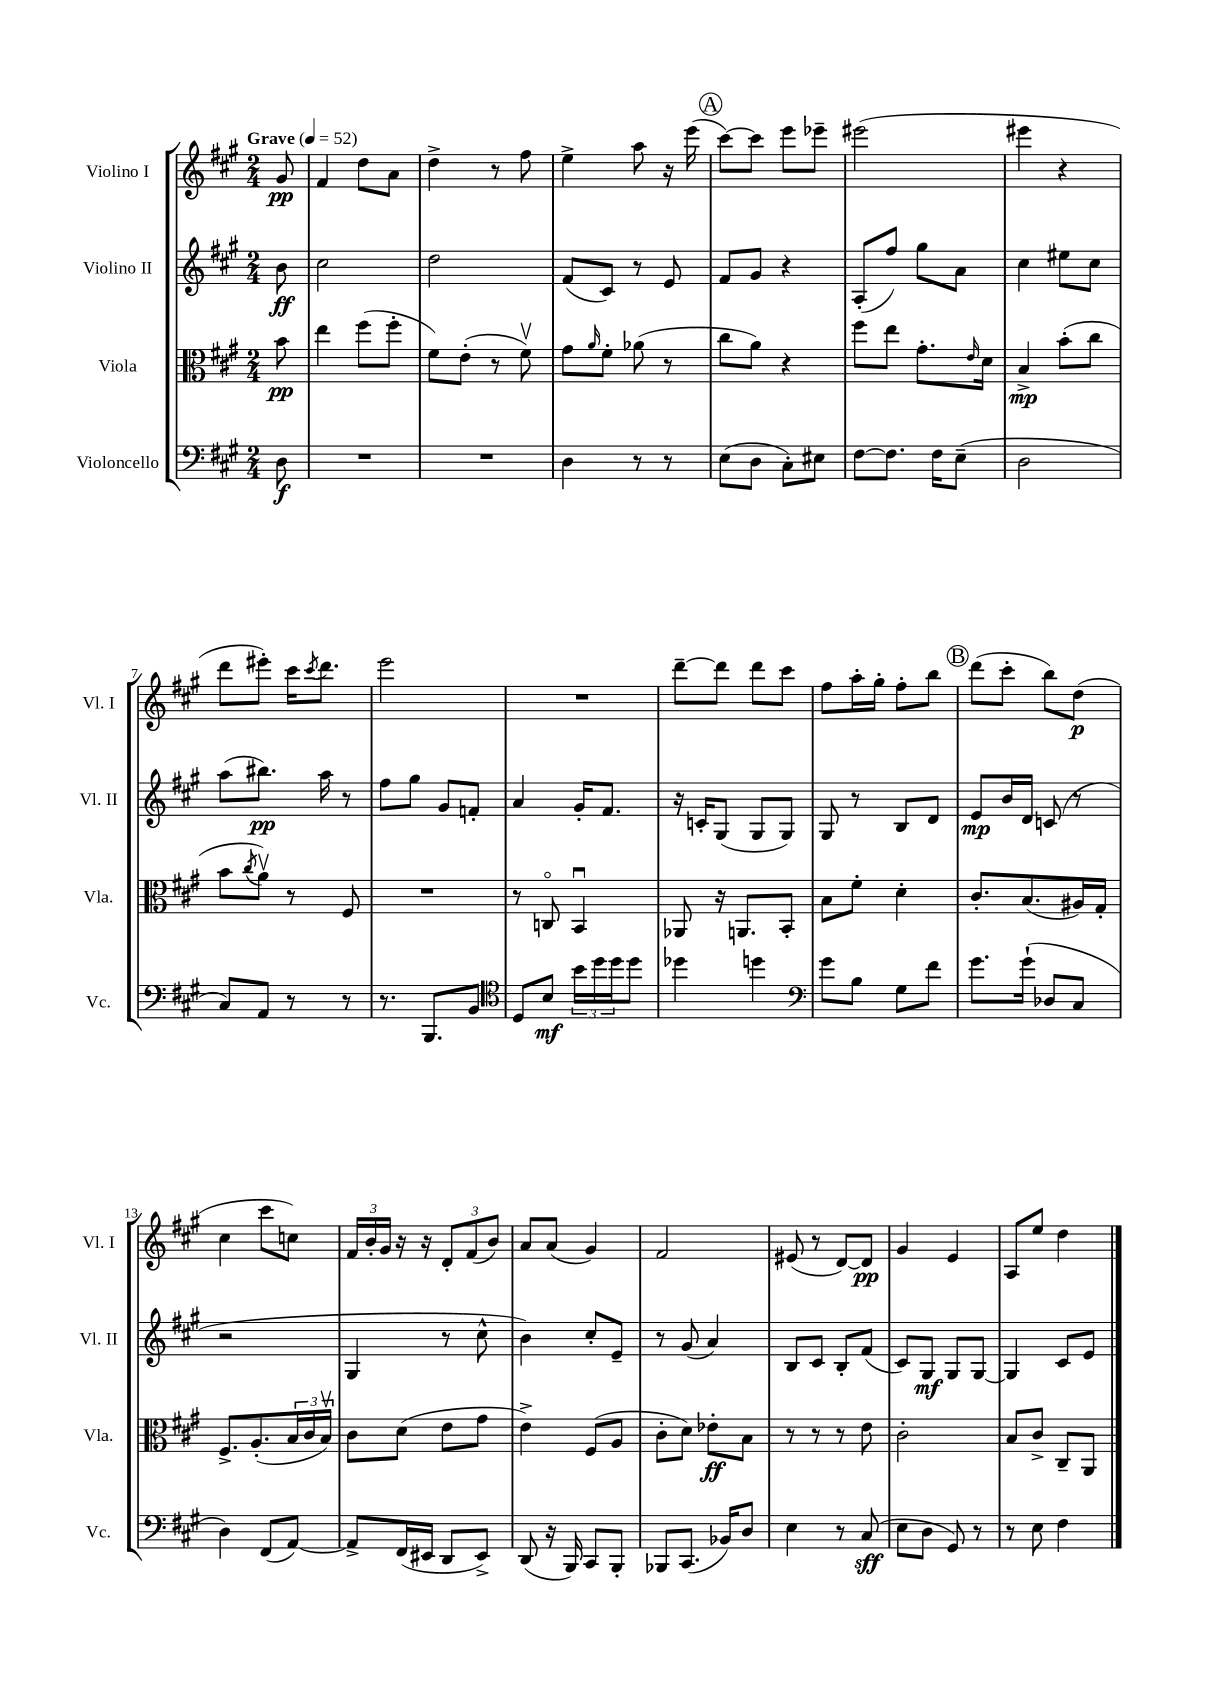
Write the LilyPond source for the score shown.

<<
\new StaffGroup <<
\new Staff = "s0" \with { instrumentName = "Violino I" shortInstrumentName = "Vl. I" } {
    \clef treble \key a \major \numericTimeSignature \time 2/4 \partial 8 \tempo "Grave" 4 = 52
    gis'8\pp |
    fis'4 d''8 a'8 |
    d''4-> r8 fis''8 |
    e''4-> a''8 r16 e'''16( |
    \mark \markup { \circle "A" } cis'''8~) cis'''8 e'''8 ees'''8-- |
    eis'''2( |
    eis'''4 r4 |
    d'''8 eis'''8-.) cis'''16 \acciaccatura { cis'''8 } d'''8. |
    e'''2 |
    R2 |
    d'''8~-- d'''8 d'''8 cis'''8 |
    fis''8 a''16-. gis''16-. fis''8-. b''8 |
    \mark \markup { \circle "B" } d'''8( cis'''8-. b''8) d''8\p( |
    cis''4 cis'''8 c''8) |
    \tuplet 3/2 { fis'16 b'16-. gis'16 } r16 r16 \tuplet 3/2 { d'8-. fis'8( b'8) } |
    a'8 a'8( gis'4) |
    fis'2 |
    eis'8( r8 d'8~) d'8\pp |
    gis'4 e'4 |
    a8 e''8 d''4 \bar "|." |
}
\new Staff = "s1" \with { instrumentName = "Violino II" shortInstrumentName = "Vl. II" } {
    \clef treble \key a \major \numericTimeSignature \time 2/4 \partial 8
    b'8\ff |
    cis''2 |
    d''2 |
    fis'8( cis'8) r8 e'8 |
    \mark \markup { \circle "A" } fis'8 gis'8 r4 |
    a8-.( fis''8) gis''8 a'8 |
    cis''4 eis''8 cis''8 |
    a''8( bis''8.\pp) a''16 r8 |
    fis''8 gis''8 gis'8 f'8-. |
    a'4 gis'16-. fis'8. |
    r16 c'16-. gis8( gis8 gis8) |
    gis8 r8 b8 d'8 |
    \mark \markup { \circle "B" } e'8\mp b'16 d'16 c'8( r8 |
    r2 |
    gis4 r8 cis''8-^ |
    b'4) cis''8-. e'8-- |
    r8 gis'8( a'4) |
    b8 cis'8 b8-. fis'8( |
    cis'8) gis8\mf gis8 gis8~ |
    gis4 cis'8 e'8 \bar "|." |
}
\new Staff = "s2" \with { instrumentName = "Viola" shortInstrumentName = "Vla." } {
    \clef alto \key a \major \numericTimeSignature \time 2/4 \partial 8
    b'8\pp |
    e''4 fis''8( fis''8-. |
    fis'8) e'8-.( r8 fis'8\upbow) |
    gis'8 \grace { a'16 } fis'8-. aes'8( r8 |
    \mark \markup { \circle "A" } cis''8 a'8) r4 |
    fis''8 e''8 gis'8.-. \grace { e'16 } d'16 |
    b4->\mp b'8-.( cis''8 |
    b'8 \acciaccatura { cis''8 } a'8\upbow) r8 fis8 |
    R2 |
    r8 c8\flageolet b,4\downbow |
    aes,8 r16 a,8. b,8-. |
    b8 fis'8-. d'4-. |
    \mark \markup { \circle "B" } cis'8.-. b8.( ais16) gis16-. |
    fis8.-> a8.-.( \tuplet 3/2 { b16 cis'16 b16\upbow) } |
    cis'8 d'8( e'8 gis'8 |
    e'4->) fis8( a8 |
    cis'8-. d'8) ees'8-.\ff b8 |
    r8 r8 r8 e'8 |
    cis'2-. |
    b8 cis'8-> cis8-- a,8 \bar "|." |
}
\new Staff = "s3" \with { instrumentName = "Violoncello" shortInstrumentName = "Vc." } {
    \clef bass \key a \major \numericTimeSignature \time 2/4 \partial 8
    d8\f |
    R2 |
    R2 |
    d4 r8 r8 |
    \mark \markup { \circle "A" } e8( d8 cis8-.) eis8 |
    fis8~ fis8. fis16 e8--( |
    d2 |
    cis8) a,8 r8 r8 |
    r8. b,,8. b,8 |
    \clef tenor d8 b8\mf \tuplet 3/2 { b'16 d''16 d''16 } d''8 |
    des''4 d''4 |
    \clef bass gis'8 b8 gis8 fis'8 |
    \mark \markup { \circle "B" } gis'8. gis'16-!( des8 cis8 |
    d4) fis,8( a,8~) |
    a,8-> fis,16( eis,16 d,8 eis,8->) |
    d,8( r16 b,,16) cis,8 b,,8-. |
    bes,,8 cis,8.( bes,16) d8 |
    e4 r8 cis8\sff( |
    e8 d8 gis,8) r8 |
    r8 e8 fis4 \bar "|." |
}
>>
>>
